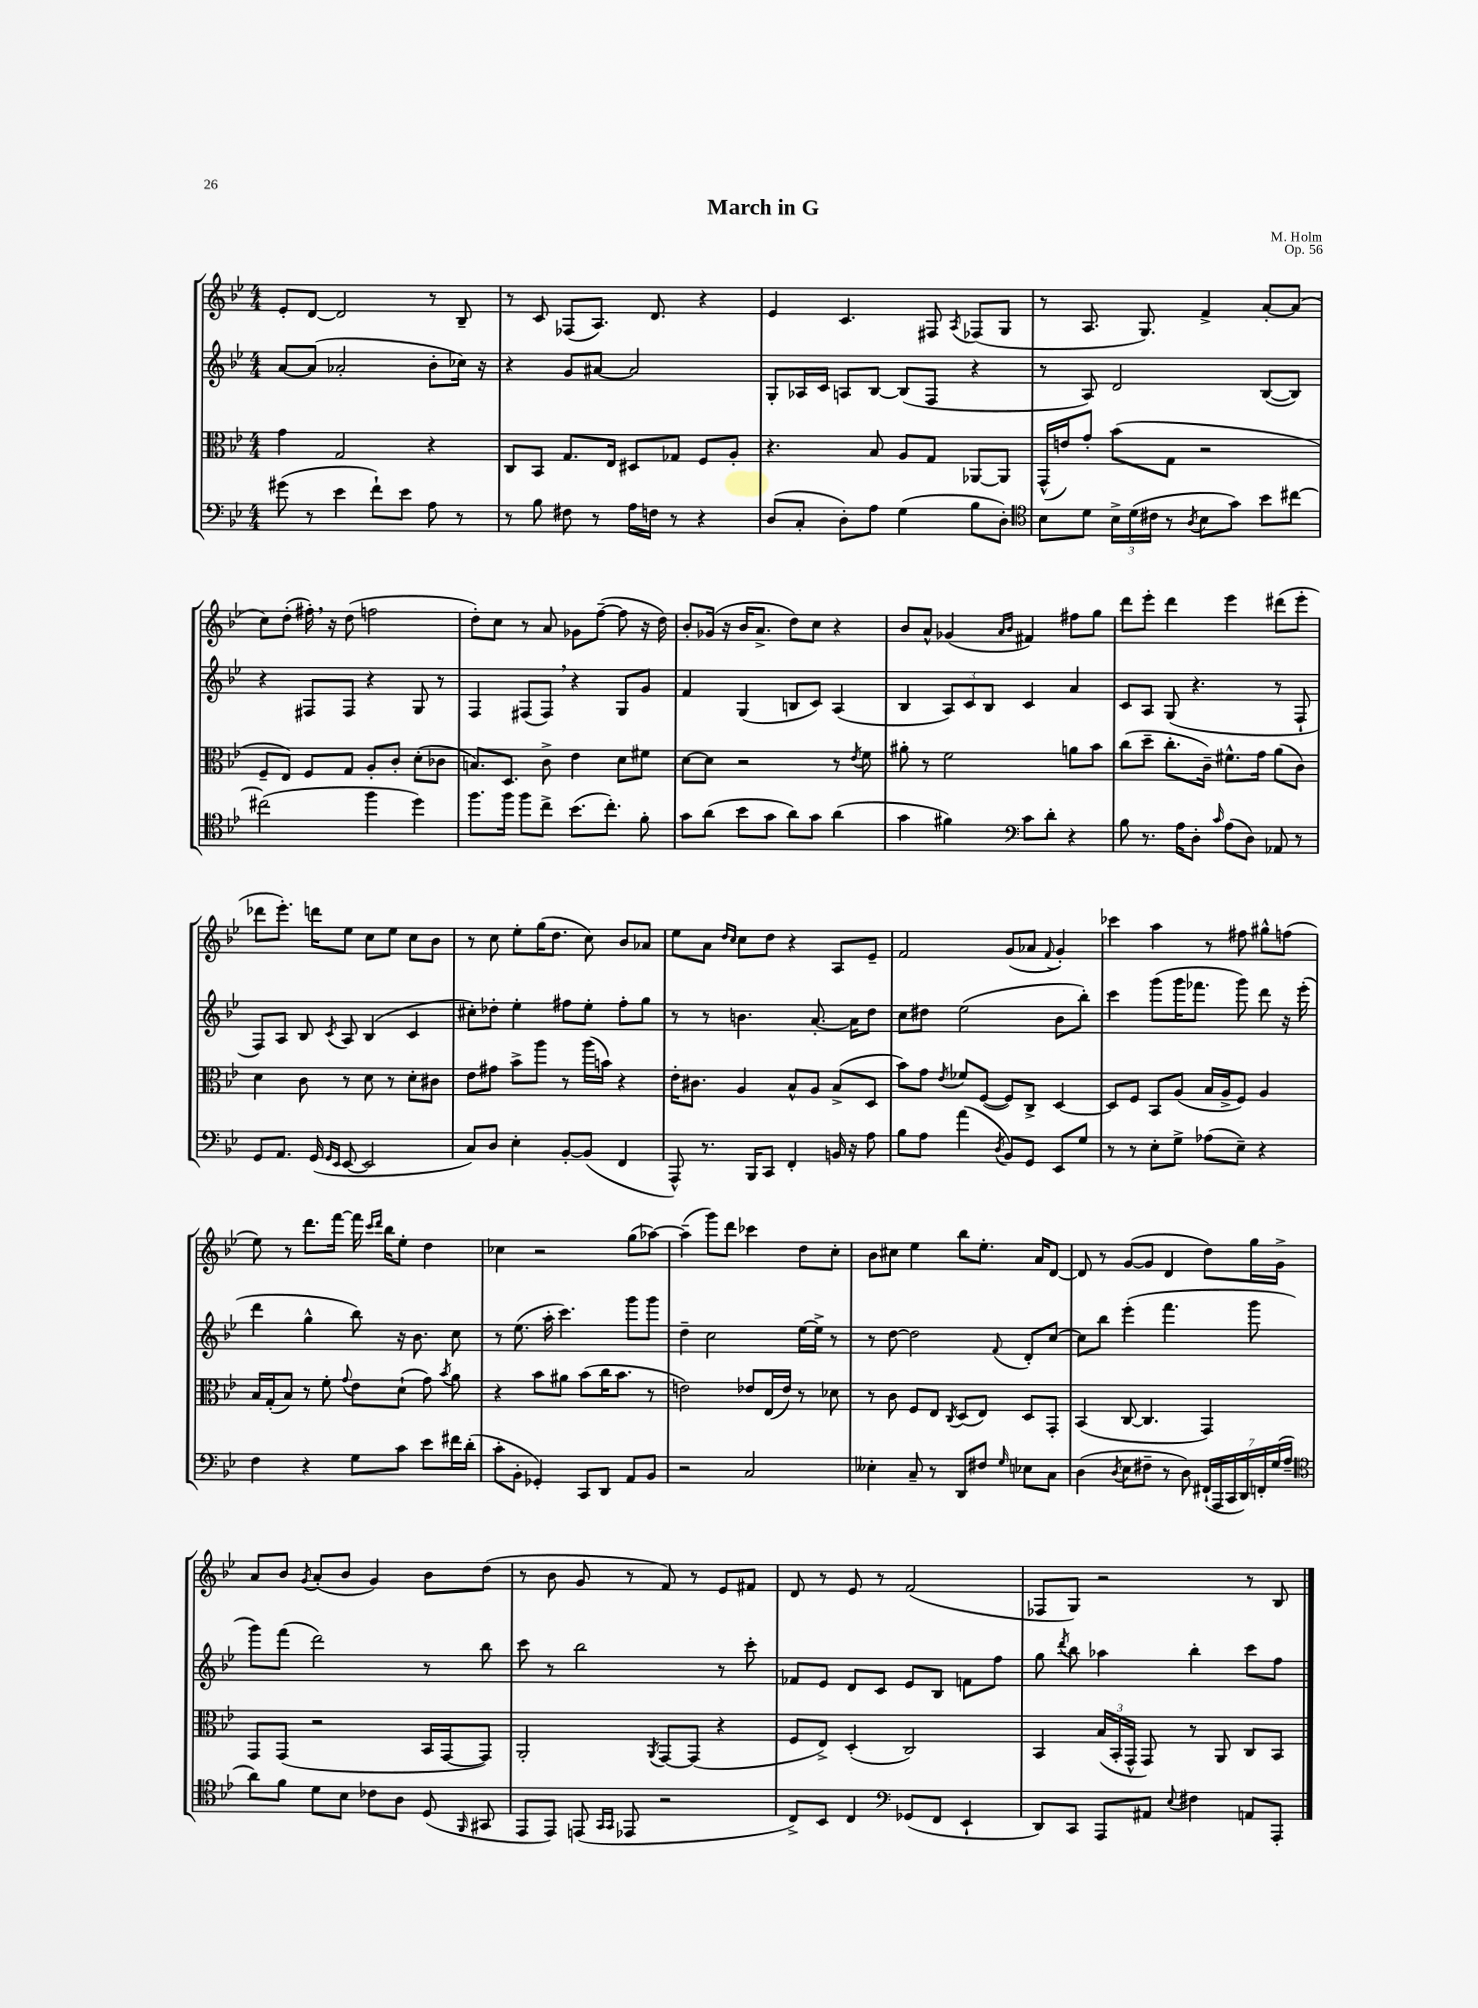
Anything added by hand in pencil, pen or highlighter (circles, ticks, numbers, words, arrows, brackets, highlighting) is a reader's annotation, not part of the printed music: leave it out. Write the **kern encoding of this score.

**kern	**kern	**kern	**kern
*staff4	*staff3	*staff2	*staff1
*clefF4	*clefC3	*clefG2	*clefG2
*k[b-e-]	*k[b-e-]	*k[b-e-]	*k[b-e-]
*M4/4	*M4/4	*M4/4	*M4/4
(8g#	4g	[8a	8e-'
8r	.	(8a]	[8d
4e-	2G	2a-'	2d]
8f`)	.	.	.
8e-	.	.	.
8A	4r	8b-'	8r
8r	.	16cc-)	8B-~
.	.	16r	.
=	=	=	=
8r	8C	4r	8r
8B-	8BB-	.	8c
8F#	8.G	8g	(8F-
8r	.	[8a#	8.A)
.	16E-	.	.
16A	8D#	2a#]	.
16F	.	.	8.d
8r	8G-	.	.
4r	8F	.	4r
.	8A'	.	.
=	=	=	=
(8D	4.r	8G'	4e-
8C'	.	16A-	.
.	.	16c	.
8D')	.	8A	4.c
8A	8B-	[8B-	.
(4G	8A	(8B-]	.
.	8G	8F	8F#
.	.	.	8qA
8B-	[8AA-	4r	(8F-
8D')	8AA-]	.	8G
=	=	=	=
*clefC4	*	*	*
8B-	(16GG^^	8r	8r
.	16e)	.	.
8d	8g'	8A)	8.A
24B-^	(8b-	2d	.
(24d	.	.	.
.	.	.	8.G)
24c#	.	.	.
8r	8G	.	.
8qA	.	.	.
8B-	2r	.	4f^
8g)	.	.	.
8b-	.	([8B-	[8a'
[8cc#	.	8B-])	(8a]
=	=	=	=
(2cc#]	8F~	4r	8cc)
.	8E-)	.	(8dd'
.	8F	8F#	16ff#')
.	.	.	16r
.	8G	8F#	(8dd
4ff	8A'	4r	2ff
.	8c'	.	.
4dd)	(8d'	8G	.
.	8c-	8r	.
=	=	=	=
8.ff	8.B)	4F	8dd')
.	.	.	8cc
16ff	8.D	.	.
8ff	.	(8F#	8r
8cc^	8c^	8F#)	8a
(8.b-	4e-	4r	8g-
.	.	.	([8ff~
8.cc')	.	.	.
.	8d	8G	8ff]
8f'	8f#	8g	16r
.	.	.	16dd)
=	=	=	=
8g	[8d	4f	8b-'
(8a	8d]	.	(16g-
.	.	.	16r
8b-	2r	(4G	16b-
.	.	.	8.a^
8g	.	.	.
8a)	.	8B	8dd)
8g	.	8c)	8cc
(4a	8r	(4A	4r
.	8qe-	.	.
.	8f	.	.
=	=	=	=
4g	8a#'	4B-	8b-
.	8r	.	8a^^
4f#)	2f	12A)	(4g-
.	.	12c	.
.	.	12B-	.
*clefF4	*	*	*
.	.	.	16qqa
.	.	.	16qqb-
8c	.	4c	4f#)
8d'	.	.	.
4r	8a	4a	8ff#
.	8b-	.	8gg
=	=	=	=
8B-	(8cc	8c	8ddd
8.r	8dd~	8A	8eee-'
.	8.cc'	(8G	4ddd
16A	.	.	.
8D'	.	4.r	.
.	16c~)	.	.
16qqc	.	.	.
(8A	8.f#^^	.	4eee-
8D)	.	.	.
.	16g	.	.
8AA-	(8a	8r	(8ddd#
8r	8c)	8F`	8eee-'
=	=	=	=
8GG	4d	8F)	8ddd-
8.AA	.	8A	8.eee-')
.	8c	8B-	.
(16GG	.	.	16ddd
16qqGG	.	.	.
16qqEE-	.	8qc	.
[8EE-	8r	8A	8ee-
2EE-]	8d	(4B-	8cc
.	8r	.	8ee-
.	8d'	4c	8cc
.	8c#	.	8b-
=	=	=	=
8C)	8e-	8cc#')	8r
8D	8g#	8dd-'	8cc
4E-'	8b-^	4ee-'	8ee-'
.	8aa	.	(16gg
.	.	.	8.dd
[8BB-'	8r	8ff#	.
(8BB-]	(16aa	8ee-'	8cc)
.	16b)	.	.
4FF	4r	8ff#'	8b-
.	.	8gg	8a-
=	=	=	=
8AAA^^)	16e-'	8r	8ee-
.	8.c#	.	.
8.r	.	8r	8a
.	.	.	16qqdd
.	.	.	16qqcc
.	4A	4.b	8cc
16BBB-	.	.	.
8CC	.	.	8dd
4FF'	8B-^^	.	4r
.	8A	[8.a'	.
16BB	(8B-^	.	8A
16r	.	16a]	.
8A	8D	8dd	8e-~
=	=	=	=
8B-	8b-)	8cc	2f
8A	8g	8dd#	.
.	8qe-	.	.
(4a	8f-	(2ee-	.
.	([8F	.	.
8qD	.	.	.
8BB-)	8F])	.	(8g
8GG	8C^	.	8a-
.	.	.	8qqf
8EE-	[4D	8b-	4g')
8G	.	8bb-')	.
=	=	=	=
8r	8D]	4ccc	4ccc-
8r	8F	.	.
8E-'	8BB-	(8ggg	4aa
8G^	(8A	16ggg	.
.	.	8.fff-	.
(8A-	16B-	.	8r
.	16A^	.	.
8E-~)	8F)	8ggg)	8ff#
4r	4A	8ddd	8gg#^^
.	.	16r	(8ff
.	.	(16eee-'	.
=	=	=	=
4F	16B-	4ddd	8ee-)
.	(16G'	.	.
.	8B-)	.	8r
4r	8r	4gg^^	8.ddd
.	8f'	.	.
.	.	.	[16fff
.	8qqg	.	.
8G	8e-	8bb-)	16fff]
.	.	.	16qqccc
.	.	.	16qqddd
.	.	.	16bb-
8c	(8d`	16r	8ee-'
.	.	8.b-	.
8e-	8g)	.	4dd
.	8qb-	.	.
16f#	8a	8cc	.
(16d'	.	.	.
=	=	=	=
8c'	4r	8r	4cc-
8BB-'	.	(8.ee-	.
4GG-')	8b-	.	2r
.	.	16aa'	.
.	8a#	4.ccc)	.
8CC	(8b-	.	.
8DD	16cc	.	.
.	8.b-	.	.
8AA	.	8ggg	(8gg
8BB-	8r	8ggg	[8aa-)
=	=	=	=
2r	2e)	4dd~	(4aa-~]
.	.	2cc	8ggg)
.	.	.	8ddd
2C	8e-	.	4ccc-
.	(16E-	.	.
.	16e-)	.	.
.	8r	[16ee-	8dd
.	.	16ee-^]	.
.	8d-	8r	8cc'
=	=	=	=
4E--'	8r	8r	8b-
.	8c	[8dd	8cc#
8C~	8F	2dd]	4ee-
8r	8E-	.	.
.	8qC	.	.
8DD	(8D	.	8bb-
8F#	8E-)	.	8.ee-'
16qqG	.	8qqf	.
8E-	8D	8d'	.
.	.	.	16a
8C	8GG'	[8cc	[8d
=	=	=	=
(4D	(4BB-	8cc]	8d]
.	.	8bb-	8r
8qD	.	.	.
8E-	[8C	(4eee-'	([8g
8F#~	4.C]	.	8g]
8r	.	4.fff	4d
8D)	.	.	.
(28FF#`	4GG)	.	8dd)
28AAA	.	.	.
28CC	.	.	.
28DD)	.	.	.
.	.	8ggg	16gg
28FF'	.	.	.
(28G	.	.	.
.	.	.	16g^
28A~	.	.	.
=	=	=	=
*clefC4	*	*	*
8a)	8GG	8ggg)	8a
8f	(8GG	(8fff	8b-
.	.	.	8qg
8d	2r	2ddd)	(8a'
8B-	.	.	8b-
8c-	.	.	4g)
8A	.	.	.
(8D	16BB-	8r	8b-
.	[16GG	.	.
16qqFF	.	.	.
8GG#	8GG])	8bb-	(8dd
=	=	=	=
8EE-	2AA'	8ccc	8r
8EE-)	.	8r	8b-
(8EE	.	2bb-	8g
16qqGG	.	.	.
16qqGG	.	.	.
8EE-	.	.	8r
.	8qAA	.	.
2r	[8GG	.	8f)
.	(8GG]	.	8r
.	4r	8r	8e-
.	.	8ccc'	8f#
=	=	=	=
8C^)	8F	8f-	8d
8BB-	8E-^)	8e-	8r
4C	(4D'	8d	8e-
.	.	8c	8r
*clefF4	*	*	*
(8GG-	2C)	8e-	(2f
8FF	.	8B-	.
4EE-`	.	8f	.
.	.	8ff	.
=	=	=	=
8DD)	4BB-	8gg	8F-
.	.	8qddd	.
8CC	.	8bb-	8G)
8AAA	(24B-	4aa-	2r
.	24BB-'	.	.
.	24GG^^	.	.
8AA#	8GG)	.	.
8qqE-	.	.	.
4F#	8r	4bb-'	.
.	8AA	.	.
8AA	8C	8ccc	8r
8AAA'	8BB-	8ff	8B-
==	==	==	==
*-	*-	*-	*-
